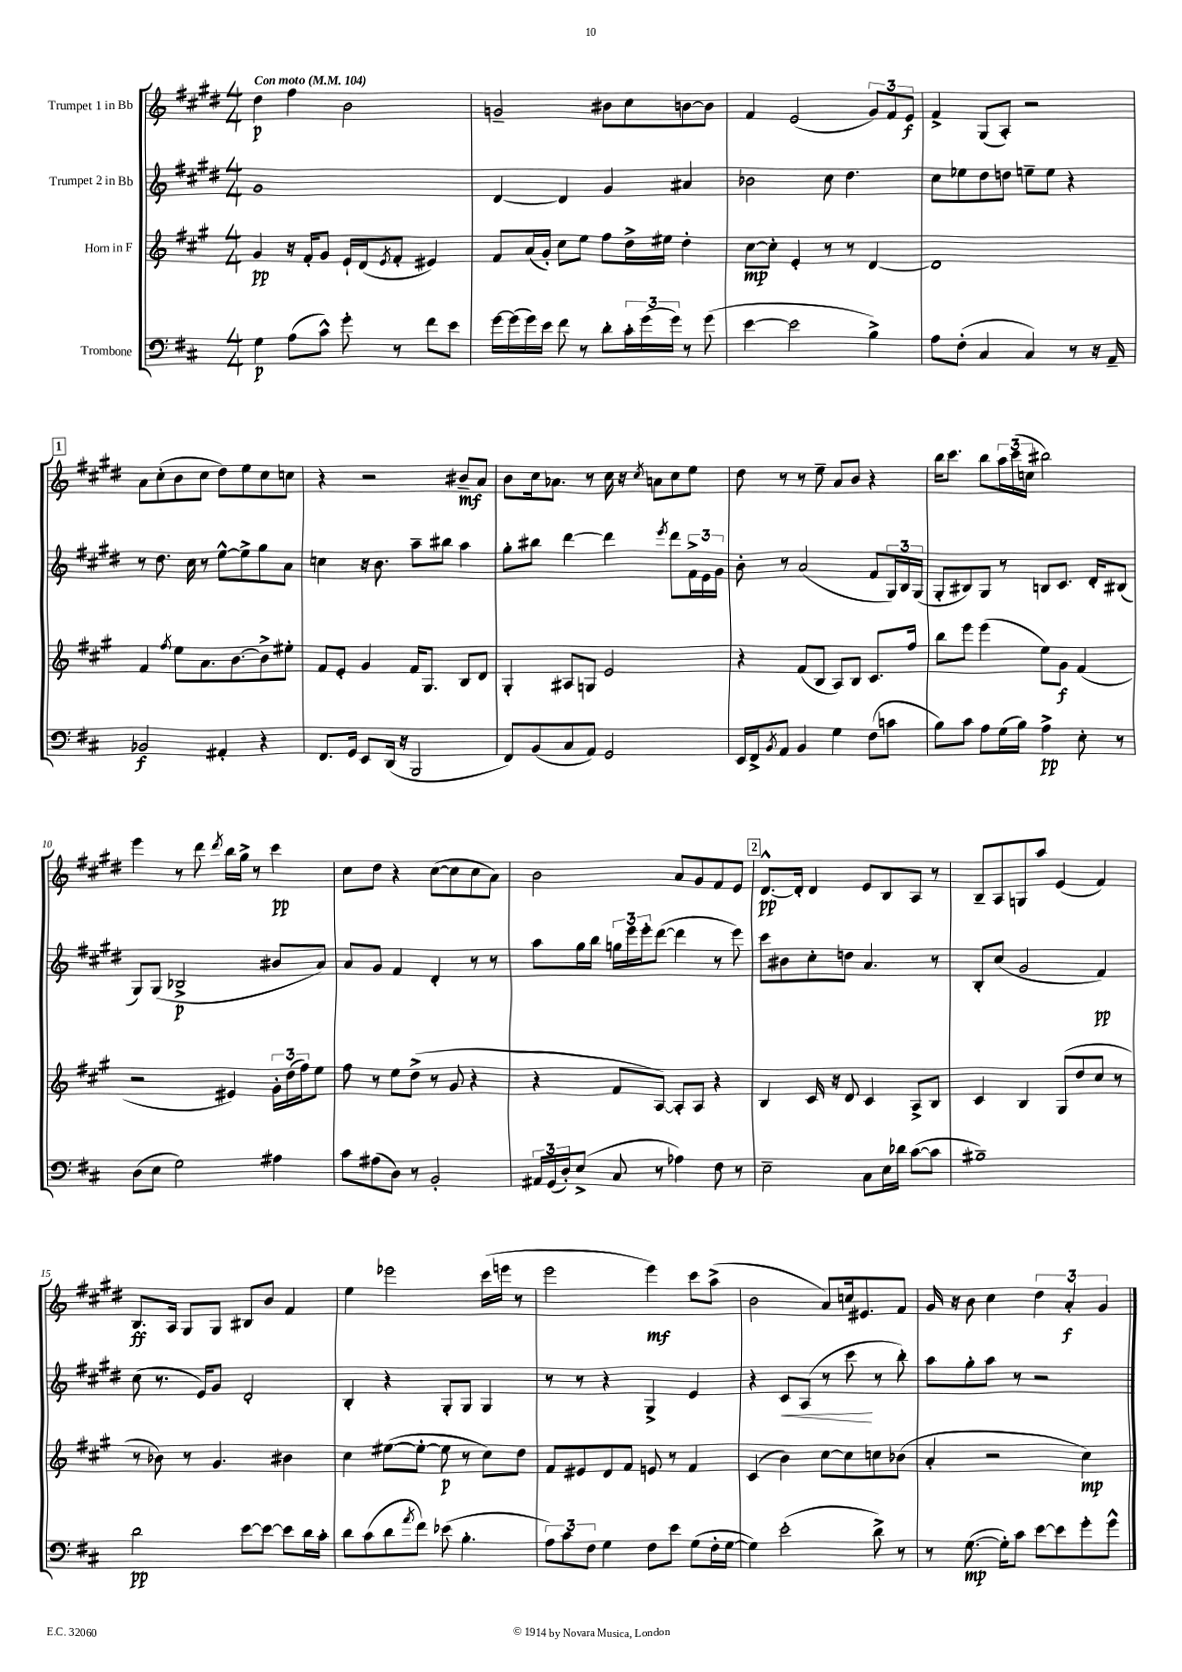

**kern	**kern	**kern	**kern
*staff4	*staff3	*staff2	*staff1
*clefF4	*clefG2	*clefG2	*clefG2
*k[f#c#]	*k[f#c#g#]	*k[f#c#g#d#]	*k[f#c#g#d#]
*M4/4	*M4/4	*M4/4	*M4/4
*MM104	*MM104	*MM104	*MM104
4G	4g#	1g#	4dd#
(8A	16r	.	4ff#
.	16f#'	.	.
8c#^^)	8g#	.	.
8g'	16e`	.	2b
.	(16d	.	.
.	8qe	.	.
8r	8f#'	.	.
8f#	4e#)	.	.
8e	.	.	.
=	=	=	=
[16g	8f#	[4d#	2g~
(16g]	.	.	.
16g)	(16a	.	.
16e	16g#')	.	.
8f#	8cc#	4d#]	.
8r	8ee	.	.
8d'	8ff#	4g#	8b#
24c#'	16dd^	.	8cc#
(24g	.	.	.
.	16ee#	.	.
24g)	.	.	.
8r	4dd'	4a#	[8b
(8g	.	.	8b]
=	=	=	=
[4e	[8cc#	2b-	4f#
.	8cc#']	.	.
2e]	4e'	.	(2e
.	8r	8cc#	.
.	8r	4.dd#	.
4B^)	[4d	.	12g#)
.	.	.	12f#
.	.	.	12e
=	=	=	=
8A	1d]	8cc#	4f#^
(8F#'	.	8ee-	.
4C#	.	8dd#	(8G#
.	.	8dd	8A')
4C#)	.	8ee~	2r
.	.	8ee	.
8r	.	4r	.
16r	.	.	.
16AA~	.	.	.
=	=	=	=
2BB-	4f#	8r	8a
.	.	8.dd#	(8cc#'
.	8qff#	.	.
.	8ee	.	8b
.	.	16cc#	.
.	8.a	8r	8cc#
4AA#'	.	[8ee^^	8dd#)
.	[8.b	.	.
.	.	8ee^]	8ee
4r	8b^]	8gg#	8cc#
.	8ee#'	8a	8cc
=	=	=	=
8.FF#	8f#	4cc	4r
.	8e'	.	.
16GG	.	.	.
8EE	4g#	16r	2r
.	.	8.b	.
(16DD	.	.	.
16r	.	.	.
2BBB	16f#	8aa~	.
.	8.G#	.	.
.	.	8bb#	.
.	8B	4aa	8b#~
.	8d	.	8a
=	=	=	=
8FF#)	4G#'	8gg#'	8b
(8BB	.	8bb#	16cc#
.	.	.	8.a-
8C#	8A#	[4ddd#	.
8AA)	8G	.	8r
2GG	2e	4ddd#]	16cc#
.	.	.	16r
.	.	.	8qcc#
.	.	.	8a
.	.	8qeee	.
.	.	8ddd#	8cc#
.	.	24f#^	8ee
.	.	24e	.
.	.	24g#	.
=	=	=	=
16EE	4r	8b'	8dd#
16FF#^	.	.	.
8qBB	.	.	.
8AA	.	8r	8r
4BB	(8f#	(2a	8r
.	8B	.	8ee~
4G	8A)	.	8a
.	8B	.	8b
(8F#	8.c#	8f#	4r
8c	.	24G#)	.
.	.	24B	.
.	16ff#	.	.
.	.	(24G#	.
=	=	=	=
8B)	8bb	8G#'	16bb
.	.	.	8.ccc#
8c#	8eee	8B#)	.
8A	(4eee	8G#	8bb
(16G	.	8r	24aa
.	.	.	(24ccc#
16B)	.	.	.
.	.	.	24cc
4A^	8ee)	8B	2bb#)
.	8g#	8.c#	.
8E'	(4f#	.	.
.	.	16d#'	.
8r	.	(8B#	.
=	=	=	=
(8D	2r	8G#)	4eee
8E	.	(8G#	.
2G)	.	2B-^	8r
.	.	.	8ddd#
.	.	.	8qddd#
.	4e#)	.	16bb
.	.	.	16gg#^
.	.	.	8r
4A#	24g#'	8b#	4ccc#
.	(24dd	.	.
.	24ff#)	.	.
.	8ee	8a)	.
=	=	=	=
8c#	8ff#	8a	8cc#
(8A#	8r	8g#	8dd#
8D)	8ee	4f#	4r
8r	(8dd^	.	.
2BB'	8r	4d#'	([8cc#
.	8g#	.	8cc#]
.	4r	8r	8cc#
.	.	8r	8a)
=	=	=	=
24AA#	4r	8aa	2b
(24GG	.	.	.
24D')	.	.	.
(8E^	.	16gg#	.
.	.	16bb	.
8C#	8f#	24gg	.
.	.	24eee	.
.	.	24eee'	.
8r	[8A)	([8ddd#	.
4A-)	8A']	4ddd#]	8a
.	8A	.	8g#
8F#	4r	8r	8f#
8r	.	8eee)	8e
=	=	=	=
2E~	4B	8ccc#	[8.d#^^
.	.	8b#	.
.	.	.	16d#']
.	16c#	8cc#'	4d#
.	16r	.	.
.	8d	8dd	.
8C#	4c#	4.a	8e
16E	.	.	8B
16d-	.	.	.
([8c#	8A^	.	8A
8c#]	8B	8r	8r
=	=	=	=
1B#~)	4c#	8B'	8B~
.	.	(8cc#	8A
.	4B	2g#	8G
.	.	.	8aa
.	(8G#	.	(4e
.	8dd	.	.
.	8cc#	4f#)	4f#)
.	8r	.	.
=	=	=	=
2d	8r	(8cc#	8.B
.	8b-)	8.r	.
.	.	.	16A
.	8r	.	8G#
.	.	16e)	.
.	4.g#	8g#	8G#
[8e	.	2d#'	8B#
8e_	.	.	8b
8e]	4b#	.	4f#
16d	.	.	.
16c#'	.	.	.
=	=	=	=
8d	4cc#	4B'	4ee
(8c#	.	.	.
8d	([8ee#	4r	2eee-
8qa	.	.	.
8f#)	8ee#'_	.	.
(8e-	8ee#]	8G#'	.
4.B'	8r	8G#	.
.	8cc#)	4G#	(16ccc#
.	.	.	16eee
.	8dd	.	8r
=	=	=	=
12A)	8f#	8r	2eee
12c#	.	.	.
.	8e#	8r	.
12F#	.	.	.
4G	8d	4r	.
.	8f#	.	.
8F#	8e	4G#^	4eee)
8e	8r	.	.
(8G	4f#	4e	8ccc#
16F#'	.	.	(8aa^
[16G	.	.	.
=	=	=	=
4G])	(4c#	4r	2b
(2e'	4b)	8c#	.
.	.	(8A	.
.	[8cc#	8r	8a)
.	8cc#]	8ccc#	16cc
.	.	.	8.e#
8d^)	8cc	8r	.
8r	(8b-	8bb')	8f#
=	=	=	=
8r	4a'	8aa	16g#
.	.	.	16r
([8.G	.	8gg#'	8b
.	2r	8aa	4cc#
16G'])	.	.	.
8c#	.	8r	.
[8e	.	2r	6dd#
8e]	.	.	.
.	.	.	6a'
8g'	4cc#)	.	.
.	.	.	6g#
8g^^	.	.	.
==	==	==	==
*-	*-	*-	*-
